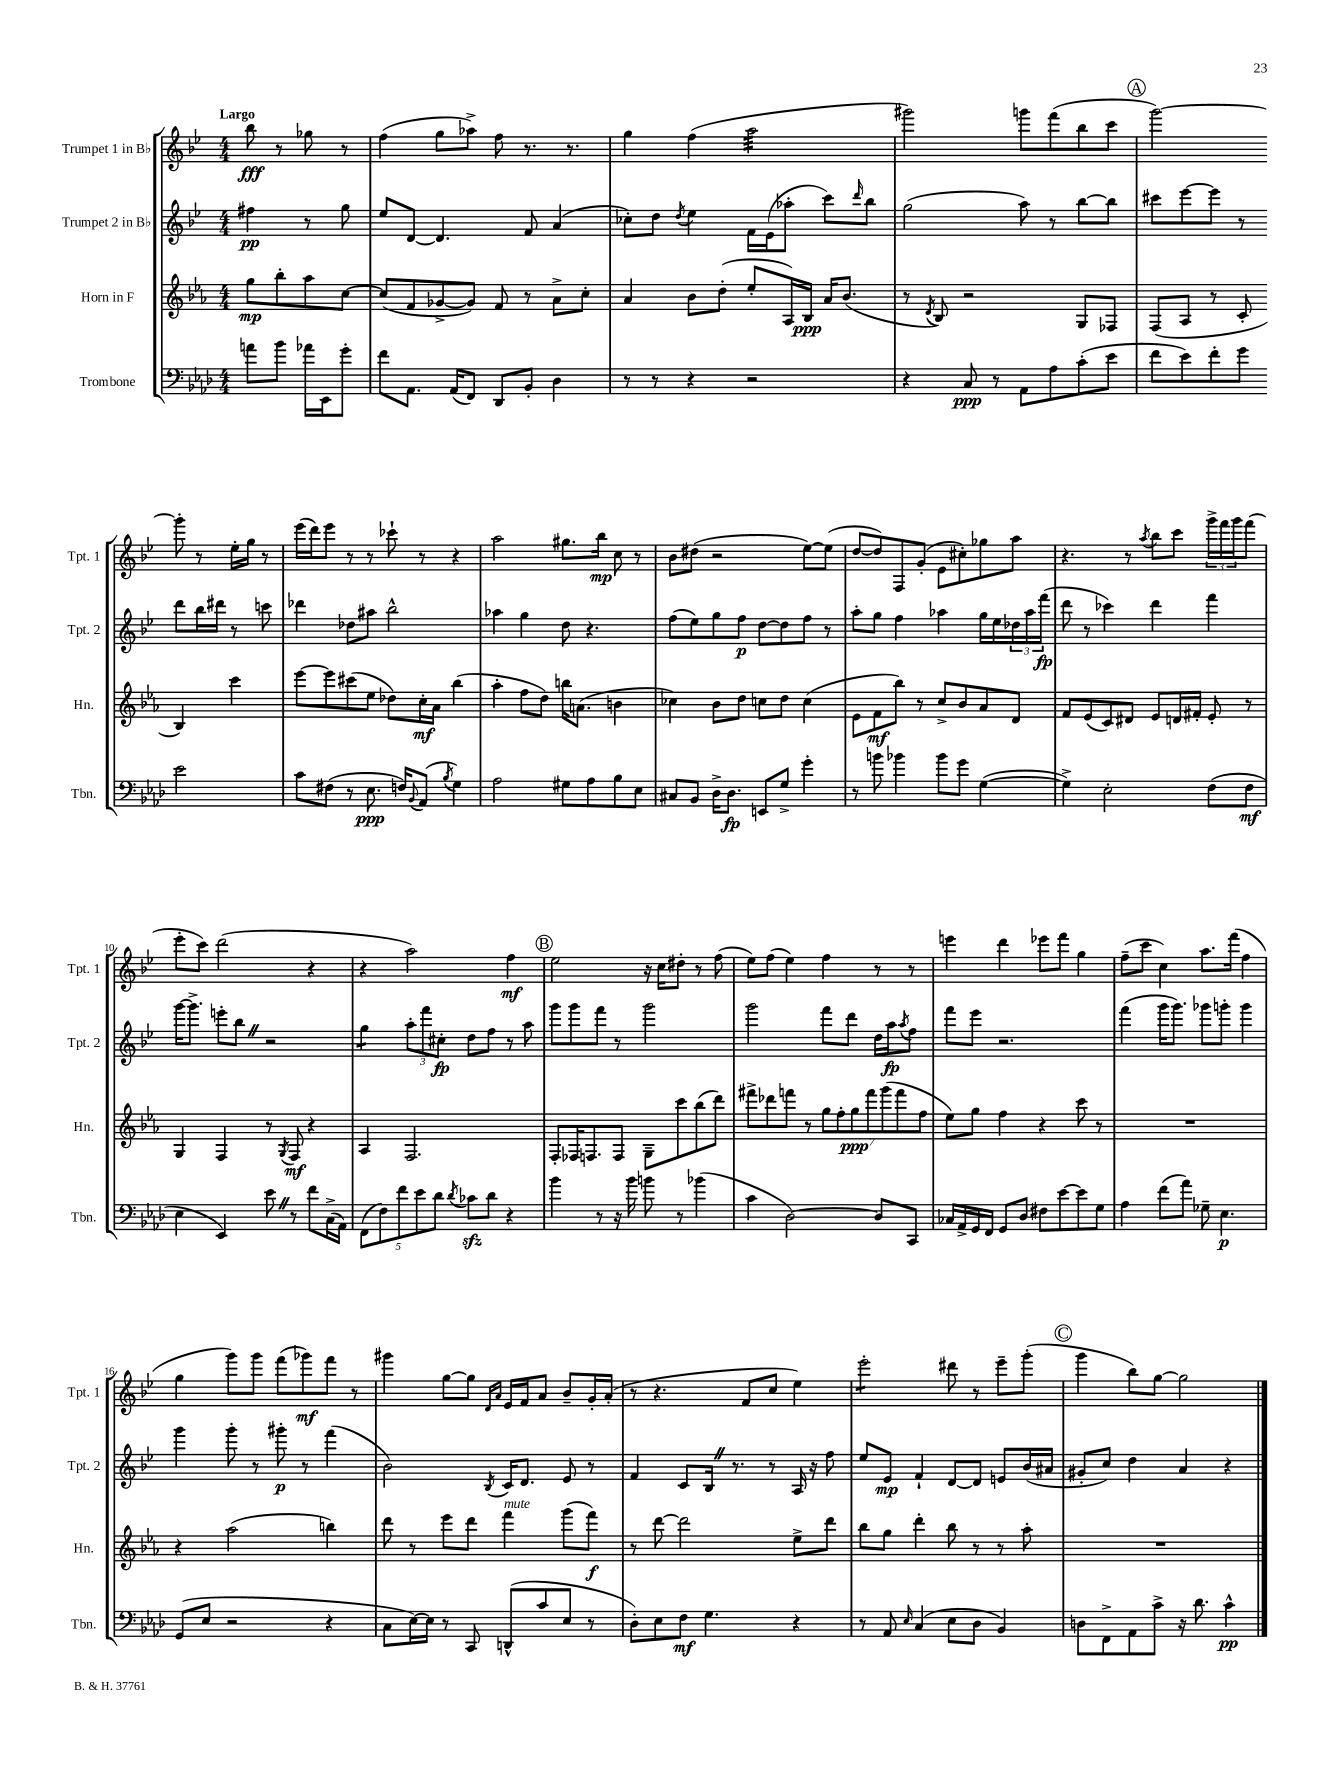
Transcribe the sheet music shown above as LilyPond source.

<<
\new StaffGroup <<
\new Staff = "s0" \with { instrumentName = "Trumpet 1 in Bb" shortInstrumentName = "Tpt. 1" } {
    \clef treble \key bes \major \numericTimeSignature \time 4/4 \partial 2 \tempo "Largo"
    bes''8\fff r8 ges''8 r8 |
    f''4( g''8 aes''8->) f''8 r8. r8. |
    g''4 f''4( a''2:32 |
    gis'''2) g'''8 f'''8( bes''8 c'''8 |
    \mark \markup { \circle "A" } g'''2~) g'''8-. r8 ees''16-. g''16 r8 |
    ees'''16( d'''16) ees'''8 r8 r8 ces'''8-! r8 r4 |
    a''2 gis''8. bes''16\mp c''8 r8 |
    bes'8 dis''8( r2 ees''8~) ees''8( |
    d''8~ d''8) f8 g'8-.( ees'8 cis''8-.) ges''8 a''8 |
    r4. r8 \acciaccatura { a''8 } bes''8 c'''8 \tuplet 3/2 { g'''16-> f'''16 g'''16 } f'''8( |
    ees'''8-. c'''8) d'''2( r4 |
    r4 a''2) f''4\mf |
    \mark \markup { \circle "B" } ees''2 r16 c''16 dis''8-. r8 f''8( |
    ees''8) f''8( ees''4) f''4 r8 r8 |
    e'''4 d'''4 ees'''8 f'''8 g''4 |
    f''8--( c'''8 c''4) a''8. f'''16( f''4 |
    g''4 g'''8) g'''8 f'''8( ges'''8\mf) f'''8 r8 |
    gis'''4 g''8~ g''8 \grace { d'16 a'16 } ees'16 f'16 a'8 bes'8-- g'16-. a'16-.( |
    r8 r4. f'8 c''8 ees''4) |
    ees'''2:8-. dis'''8 r8 ees'''8-- g'''8-.( |
    \mark \markup { \circle "C" } g'''4 bes''8) g''8~ g''2 \bar "|." |
}
\new Staff = "s1" \with { instrumentName = "Trumpet 2 in Bb" shortInstrumentName = "Tpt. 2" } {
    \clef treble \key bes \major \numericTimeSignature \time 4/4 \partial 2
    fis''4\pp r8 g''8 |
    ees''8 d'8~ d'4. f'8 a'4( |
    ces''8-.) d''8 \acciaccatura { d''8 } ees''4 f'16 ees'16( aes''8-. c'''8) \grace { d'''16 } bes''8 |
    g''2( a''8) r8 bes''8~ bes''8 |
    \mark \markup { \circle "A" } cis'''8 ees'''8~ ees'''8 r8 d'''8 bes''16 dis'''16 r8 c'''8 |
    des'''4 des''8 ais''8 bes''2-^ |
    aes''4 g''4 d''8 r4. |
    f''8( ees''8) g''8 f''8\p d''8~ d''8 f''8 r8 |
    a''8-. g''8 f''4 aes''4 g''16 ees''16 \tuplet 3/2 { des''16 aes''16 f'''16\fp( } |
    d'''8 r8 ces'''4) d'''4 f'''4 |
    g'''16~ g'''8.-> e'''8-. bes''8 \once \override BreathingSign.text = \markup { \musicglyph "scripts.caesura.straight" } \breathe r2 |
    g''4:8 \tuplet 3/2 { a''8-. f'''8 cis''8-.\fp } d''8 f''8 r8 a''8 |
    \mark \markup { \circle "B" } g'''8 g'''8 f'''8 r8 g'''2 |
    g'''2 f'''8 d'''8 d''16 a''16\fp \acciaccatura { a''8 } f''8 |
    f'''8 ees'''8 r2. |
    f'''4( g'''16 g'''8.) ges'''8 g'''8-. g'''4 |
    g'''4 g'''8-. r8 gis'''8-.\p r8 f'''4( |
    bes'2) \acciaccatura { bes8 } c'16 d'8. ees'8 r8 |
    f'4 c'8 bes16 \once \override BreathingSign.text = \markup { \musicglyph "scripts.caesura.straight" } \breathe r8. r8 a16 r16 f''8 |
    ees''8 ees'8\mp f'4-! d'8~ d'8 e'8 bes'16( ais'16 |
    \mark \markup { \circle "C" } gis'8-. c''8) d''4 a'4 r4 \bar "|." |
}
\new Staff = "s2" \with { instrumentName = "Horn in F" shortInstrumentName = "Hn." } {
    \clef treble \key ees \major \numericTimeSignature \time 4/4 \partial 2
    g''8\mp bes''8-. aes''8 c''8~ |
    c''8( f'8 ges'8~-> ges'8) f'8 r8 aes'8-> c''8-. |
    aes'4 bes'8 d''8-.( ees''8-. aes16) bes16\ppp aes'16 bes'8.( |
    r8 \acciaccatura { d'8 } bes8) r2 g8 fes8 |
    \mark \markup { \circle "A" } f8( aes8 r8 c'8-. bes4) c'''4 |
    ees'''8~ ees'''8 cis'''8( ees''8 des''8) c''16-.\mf aes'16 bes''4( |
    aes''4-. f''8 d''8) b''16 a'8.( b'4 |
    ces''4) bes'8 d''8 c''8 d''8 c''4( |
    ees'8 f'8\mf bes''8) r8 c''8-> bes'8 aes'8 d'8 |
    f'8 ees'8( c'8) dis'8 ees'8 d'16 fis'16-. ees'8-. r8 |
    g4 f4 r8 \acciaccatura { g8 } f8\mf r4 |
    aes4 f2. |
    \mark \markup { \circle "B" } f8-. fes16 f8. f8 g8-- c'''8 bes''8( d'''8) |
    fis'''8-> des'''8 f'''8 r8 \tuplet 7/4 { g''8 f''8-. g''8\ppp f'''8 g'''8( f'''8 f''8 } |
    ees''8) g''8 f''4 r4 c'''8 r8 |
    R1 |
    r4 aes''2( b''4) |
    d'''8 r8 ees'''8 d'''8 f'''4^\markup { \italic "mute" } g'''8( f'''8\f) |
    r8 d'''8~ d'''2 ees''8-> d'''8 |
    bes''8 g''8 d'''4-. bes''8 r8 r8 aes''8-. |
    \mark \markup { \circle "C" } R1 \bar "|." |
}
\new Staff = "s3" \with { instrumentName = "Trombone" shortInstrumentName = "Tbn." } {
    \clef bass \key aes \major \numericTimeSignature \time 4/4 \partial 2
    a'8 bes'8 aes'16 ees,16 g'8-. |
    f'8 aes,8. aes,16( f,8) des,8 bes,8-. des4 |
    r8 r8 r4 r2 |
    r4 c8\ppp r8 aes,8 aes8 c'8-.( ees'8 |
    \mark \markup { \circle "A" } f'8 ees'8) f'8-. g'8 ees'2 |
    c'8 fis8( r8 ees8.\ppp f16) \appoggiatura { bes,8 } aes,8( \acciaccatura { bes8 } g4) |
    aes2 gis8 aes8 bes8 ees8 |
    cis8 bes,8 des16-> des8.\fp e,8 g8-> g'4-. |
    r8 b'8 bes'4 bes'8 g'8 g4~( |
    g4->) ees2-. f8( f8\mf |
    ees4 ees,4) ees'8 \once \override BreathingSign.text = \markup { \musicglyph "scripts.caesura.straight" } \breathe r8 f'8 c16->( aes,16) |
    \tuplet 5/4 { f,8( f8) f'8 ees'8 des'8 } \acciaccatura { des'8 } ces'8\sfz des'8 r4 |
    \mark \markup { \circle "B" } bes'4 r8 r16 bes'16 b'8 r8 bes'4( |
    c'4 des2~) des8 c,8 |
    ces16 aes,16-> g,16 f,16 g,8 des8 fis8 ees'8~ ees'8 g8 |
    aes4 f'8( aes'8) ges8-- ees4.\p |
    g,8( ees8 r2 r4 |
    c8 ees16~) ees16 r8 c,8 d,8-^( c'8 ees8 r8 |
    des8-.) ees8 f8\mf g4. r4 |
    r8 aes,8 \grace { ees16 } c4( ees8 des8 bes,4) |
    \mark \markup { \circle "C" } d8 f,8-> aes,8 c'8-> r16 des'8. c'4-^\pp \bar "|." |
}
>>
>>
